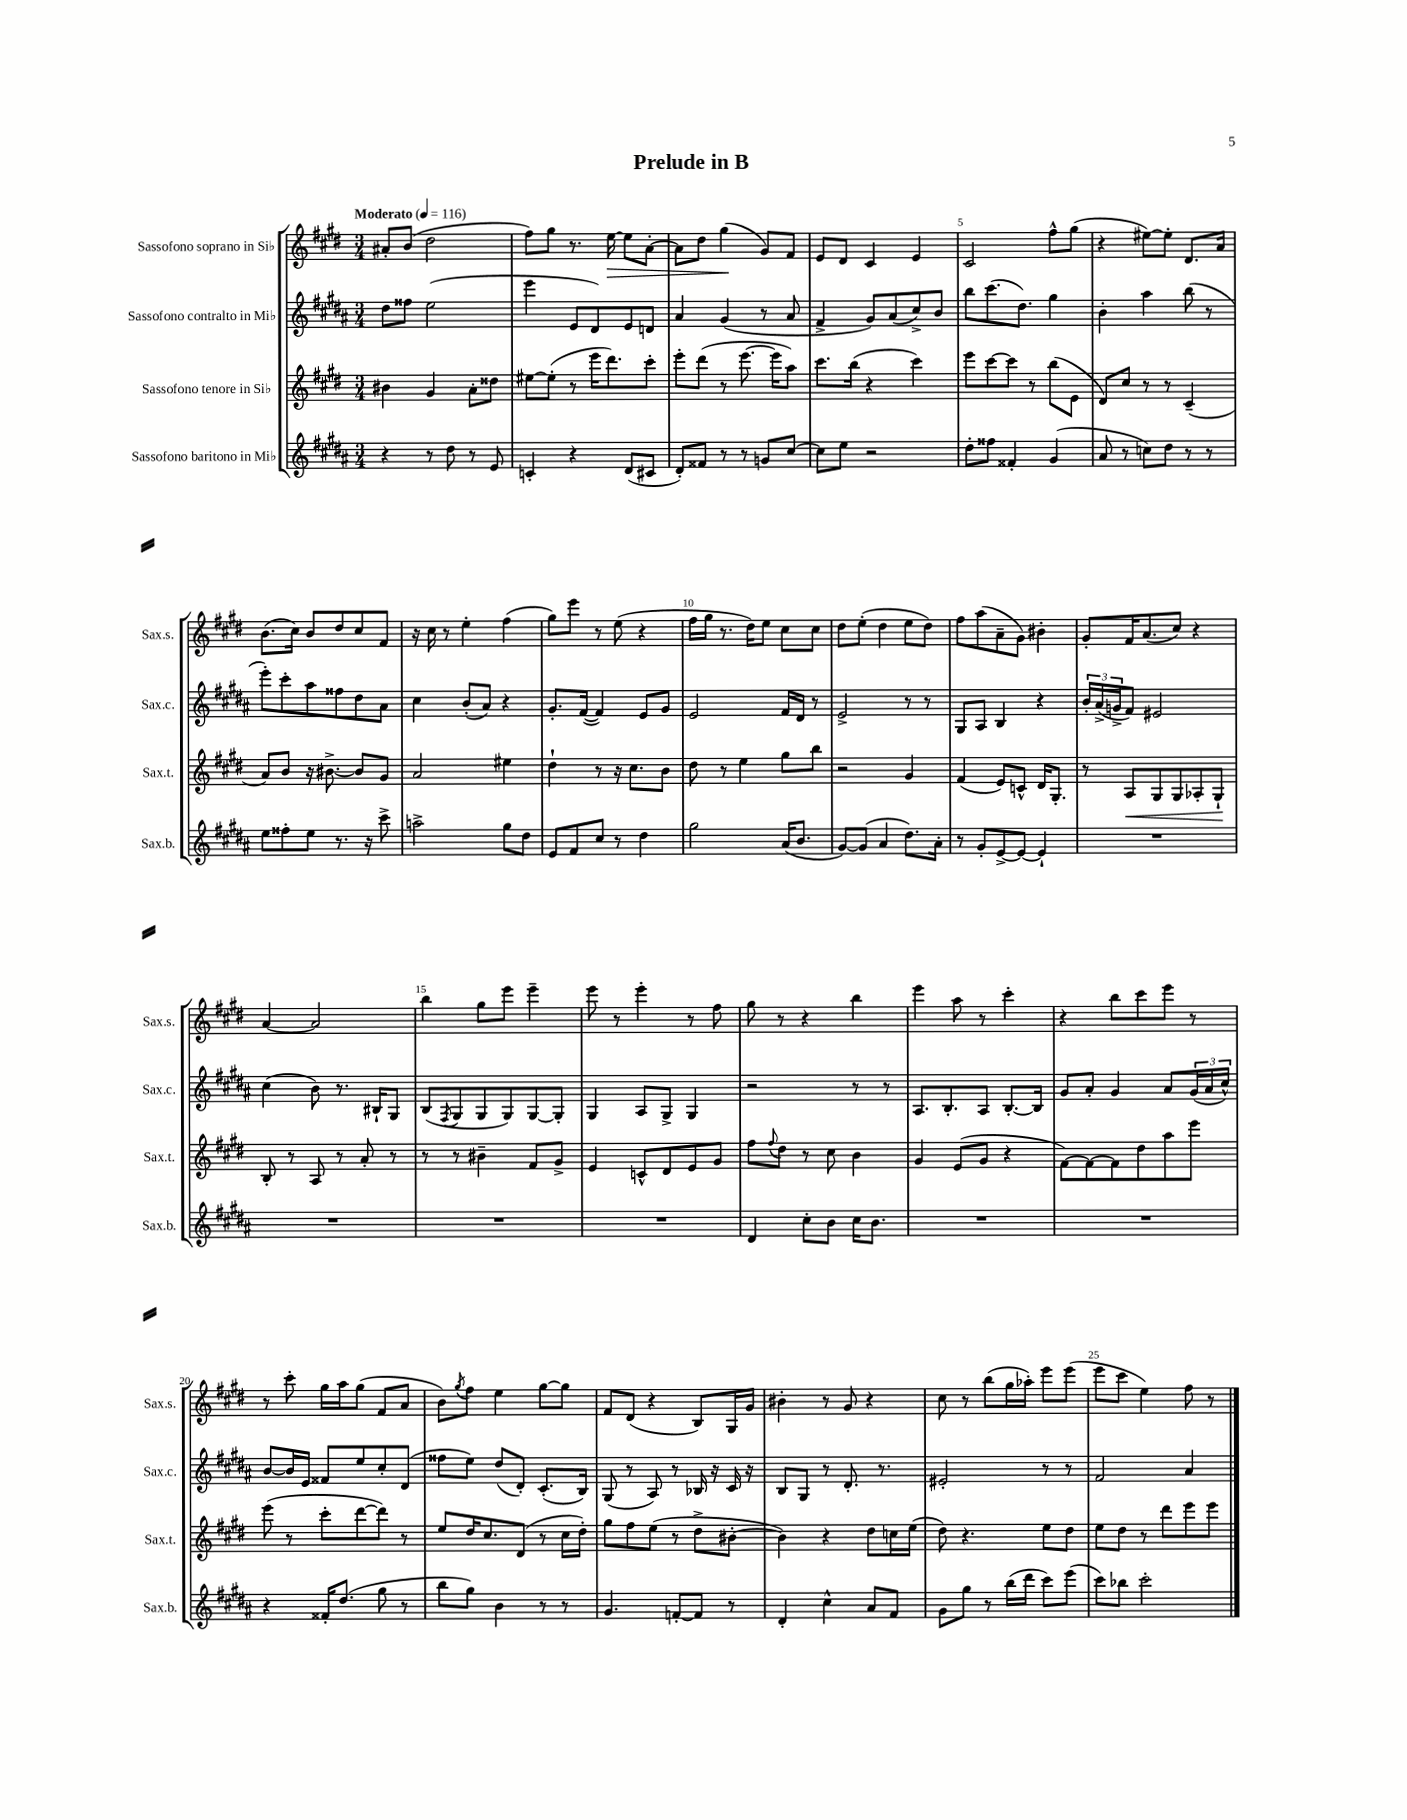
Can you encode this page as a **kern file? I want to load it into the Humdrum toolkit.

**kern	**kern	**kern	**kern
*staff4	*staff3	*staff2	*staff1
*clefG2	*clefG2	*clefG2	*clefG2
*k[f#c#g#d#a#]	*k[f#c#g#d#]	*k[f#c#g#d#a#]	*k[f#c#g#d#]
*M3/4	*M3/4	*M3/4	*M3/4
*MM116	*MM116	*MM116	*MM116
4r	4b#	8dd#	8a#'
.	.	8ff##	(8b
8r	4g#	(2ee	2dd#
8dd#	.	.	.
8r	8a'	.	.
8e	8dd##	.	.
=	=	=	=
4c'	[8ee#	4eee	8ff#)
.	(8ee#']	.	8gg#
4r	8r	8e	8.r
.	16eee	8d#)	.
.	8.ddd#)	.	[16ee
(8d#	.	8e	8ee]
8c#	8ccc#'	8d	[8a'
=	=	=	=
8d#')	8eee'	4a#	8a]
8f##	(8ddd#	.	8dd#
8r	8r	(4g#	(4gg#
8r	[8.eee	.	.
8g	.	8r	8g#)
.	16eee]	.	.
[8cc#	8aa)	8a#	8f#
=	=	=	=
8cc#]	8.ccc#	4f#^	8e
8ee	.	.	8d#
.	(16bb	.	.
2r	4r	8g#)	4c#
.	.	(8a#	.
.	4ccc#)	8cc#^)	4e
.	.	8b	.
=	=	=	=
8dd#'	8eee	8bb	2c#
8ff##	[8ccc#	(8.ccc#	.
4f##'	8ccc#]	.	.
.	.	8.dd#)	.
.	8r	.	.
(4g#	(8bb	4gg#	8ff#^^
.	8e	.	(8gg#
=	=	=	=
8a#	8d#)	4b'	4r
8r	8cc#	.	.
8cc)	8r	4aa#	[8ee#)
8dd#	8r	.	8ee#']
8r	(4c#~	(8bb	8.d#
8r	.	8r	.
.	.	.	16a
=	=	=	=
8ee	8a)	8eee')	(8.b
8ff##'	8b	8ccc#'	.
.	.	.	16cc#)
8ee	16r	8aa#	8b
.	[8.b#^	.	.
8.r	.	8ff##	8dd#
.	8b#]	8dd#	8cc#
16r	.	.	.
8ccc#^	8g#	8a#	8f#
=	=	=	=
2aa^	2a	4cc#	16r
.	.	.	16cc#
.	.	.	8r
.	.	(8b'	4ee'
.	.	8a#)	.
8gg#	4ee#	4r	(4ff#
8dd#	.	.	.
=	=	=	=
8e	4dd#`	8.g#'	8gg#)
8f#	.	.	8eee
.	.	([16f#	.
8cc#	8r	4f#])	8r
8r	16r	.	(8ee
.	8.cc#	.	.
4dd#	.	8e	4r
.	8b	8g#	.
=	=	=	=
2gg#	8dd#	2e	16ff#
.	.	.	16gg#
.	8r	.	8.r
.	4ee	.	.
.	.	.	16dd#)
.	.	.	8ee
(16a#	8gg#	16f#	8cc#
8.b	.	16d#	.
.	8bb	8r	8cc#
=	=	=	=
[8g#)	2r	2e^	8dd#
(8g#]	.	.	(8ee'
4a#	.	.	4dd#
8.dd#)	4g#	8r	8ee
.	.	8r	8dd#)
16a#'	.	.	.
=	=	=	=
8r	(4f#	8G#	8ff#
8g#'	.	8A#	(8aa
[8e^	8e)	4B	8a~
8e_	8c^^	.	8g#)
4e`]	16d#	4r	4b#'
.	8.G#'	.	.
=	=	=	=
2.r	8r	24b'	8g#'
.	.	(24a#^	.
.	.	24g^	.
.	8A	8f#)	16f#
.	.	.	(8.a
.	8G#	2e#	.
.	8G#	.	8cc#)
.	8A-'	.	4r
.	8G#`	.	.
=	=	=	=
2.r	8B'	(4cc#	[4a
.	8r	.	.
.	8A	8b)	2a]
.	8r	8.r	.
.	8a'	.	.
.	.	16B#`	.
.	8r	8G#	.
=	=	=	=
2.r	8r	(8B	4bb
.	.	8qF#	.
.	8r	8G#	.
.	4b#~	8G#	8gg#
.	.	8G#)	8eee
.	8f#	[8G#	4eee~
.	8g#^	8G#']	.
=	=	=	=
2.r	4e	4G#	8eee
.	.	.	8r
.	8c^^	8A#	4eee'
.	8d#	8G#^	.
.	8e	4G#	8r
.	8g#	.	8ff#
=	=	=	=
4d#	8ff#	2r	8gg#
.	8qqff#	.	.
.	8dd#	.	8r
8cc#'	8r	.	4r
8b	8cc#	.	.
16cc#	4b	8r	4bb
8.b	.	.	.
.	.	8r	.
=	=	=	=
2.r	4g#	8.A#	4eee
.	.	8.B'	.
.	(8e	.	8aa
.	8g#	8A#	8r
.	4r	[8.B'	4ccc#'
.	.	16B]	.
=	=	=	=
2.r	[8f#)	8g#	4r
.	8f#_	8a#'	.
.	8f#]	4g#	8bb
.	8dd#	.	8ccc#
.	8aa	8a#	8eee
.	8eee	(24g#	8r
.	.	24a#	.
.	.	24cc#^^)	.
=	=	=	=
4r	(8eee	[8b	8r
.	8r	16b]	8ccc#'
.	.	16e	.
16f##'	8ccc#'	8f##	16gg#
(8.dd#	.	.	16aa
.	[8ddd#	8ee	(8gg#
8gg#	8ddd#])	8cc#'	8f#
8r	8r	(8d#	8a
=	=	=	=
8bb	8ee	8ff##	8b)
.	.	.	8qgg#
8gg#)	16dd#	8ee)	8ff#
.	8.cc#	.	.
4b	.	(8dd#	4ee
.	(8d#	8d#')	.
8r	8r	(8.c#'	[8gg#
8r	16cc#	.	8gg#]
.	16dd#')	16B)	.
=	=	=	=
4.g#	8gg#	(8G#	8f#
.	8ff#	8r	(8d#
.	(8ee	8A#)	4r
[8f'	8r	8r	.
8f]	8dd#^	16B-	8B)
.	.	16r	.
8r	[8b#'	16c#	16G#
.	.	16r	16g#
=	=	=	=
4d#'	4b#])	8B	4b#'
.	.	8G#	.
4cc#^^	4r	8r	8r
.	.	8.d#'	8g#
8a#	8dd#	.	4r
.	.	8.r	.
8f#	16cc	.	.
.	(16ee	.	.
=	=	=	=
8g#	8dd#)	2e#'	8cc#
8gg#	4.r	.	8r
8r	.	.	(8bb
(16bb	.	.	16gg#
16ddd#	.	.	16aa-')
8ccc#)	8ee	8r	8eee
(8eee	8dd#	8r	(8eee
=	=	=	=
8ccc#)	8ee	2f#	8eee
8bb-	8dd#	.	8ccc#
2ccc#'	8r	.	4ee)
.	8ddd#	.	.
.	8eee	4a#	8ff#
.	8eee	.	8r
==	==	==	==
*-	*-	*-	*-
